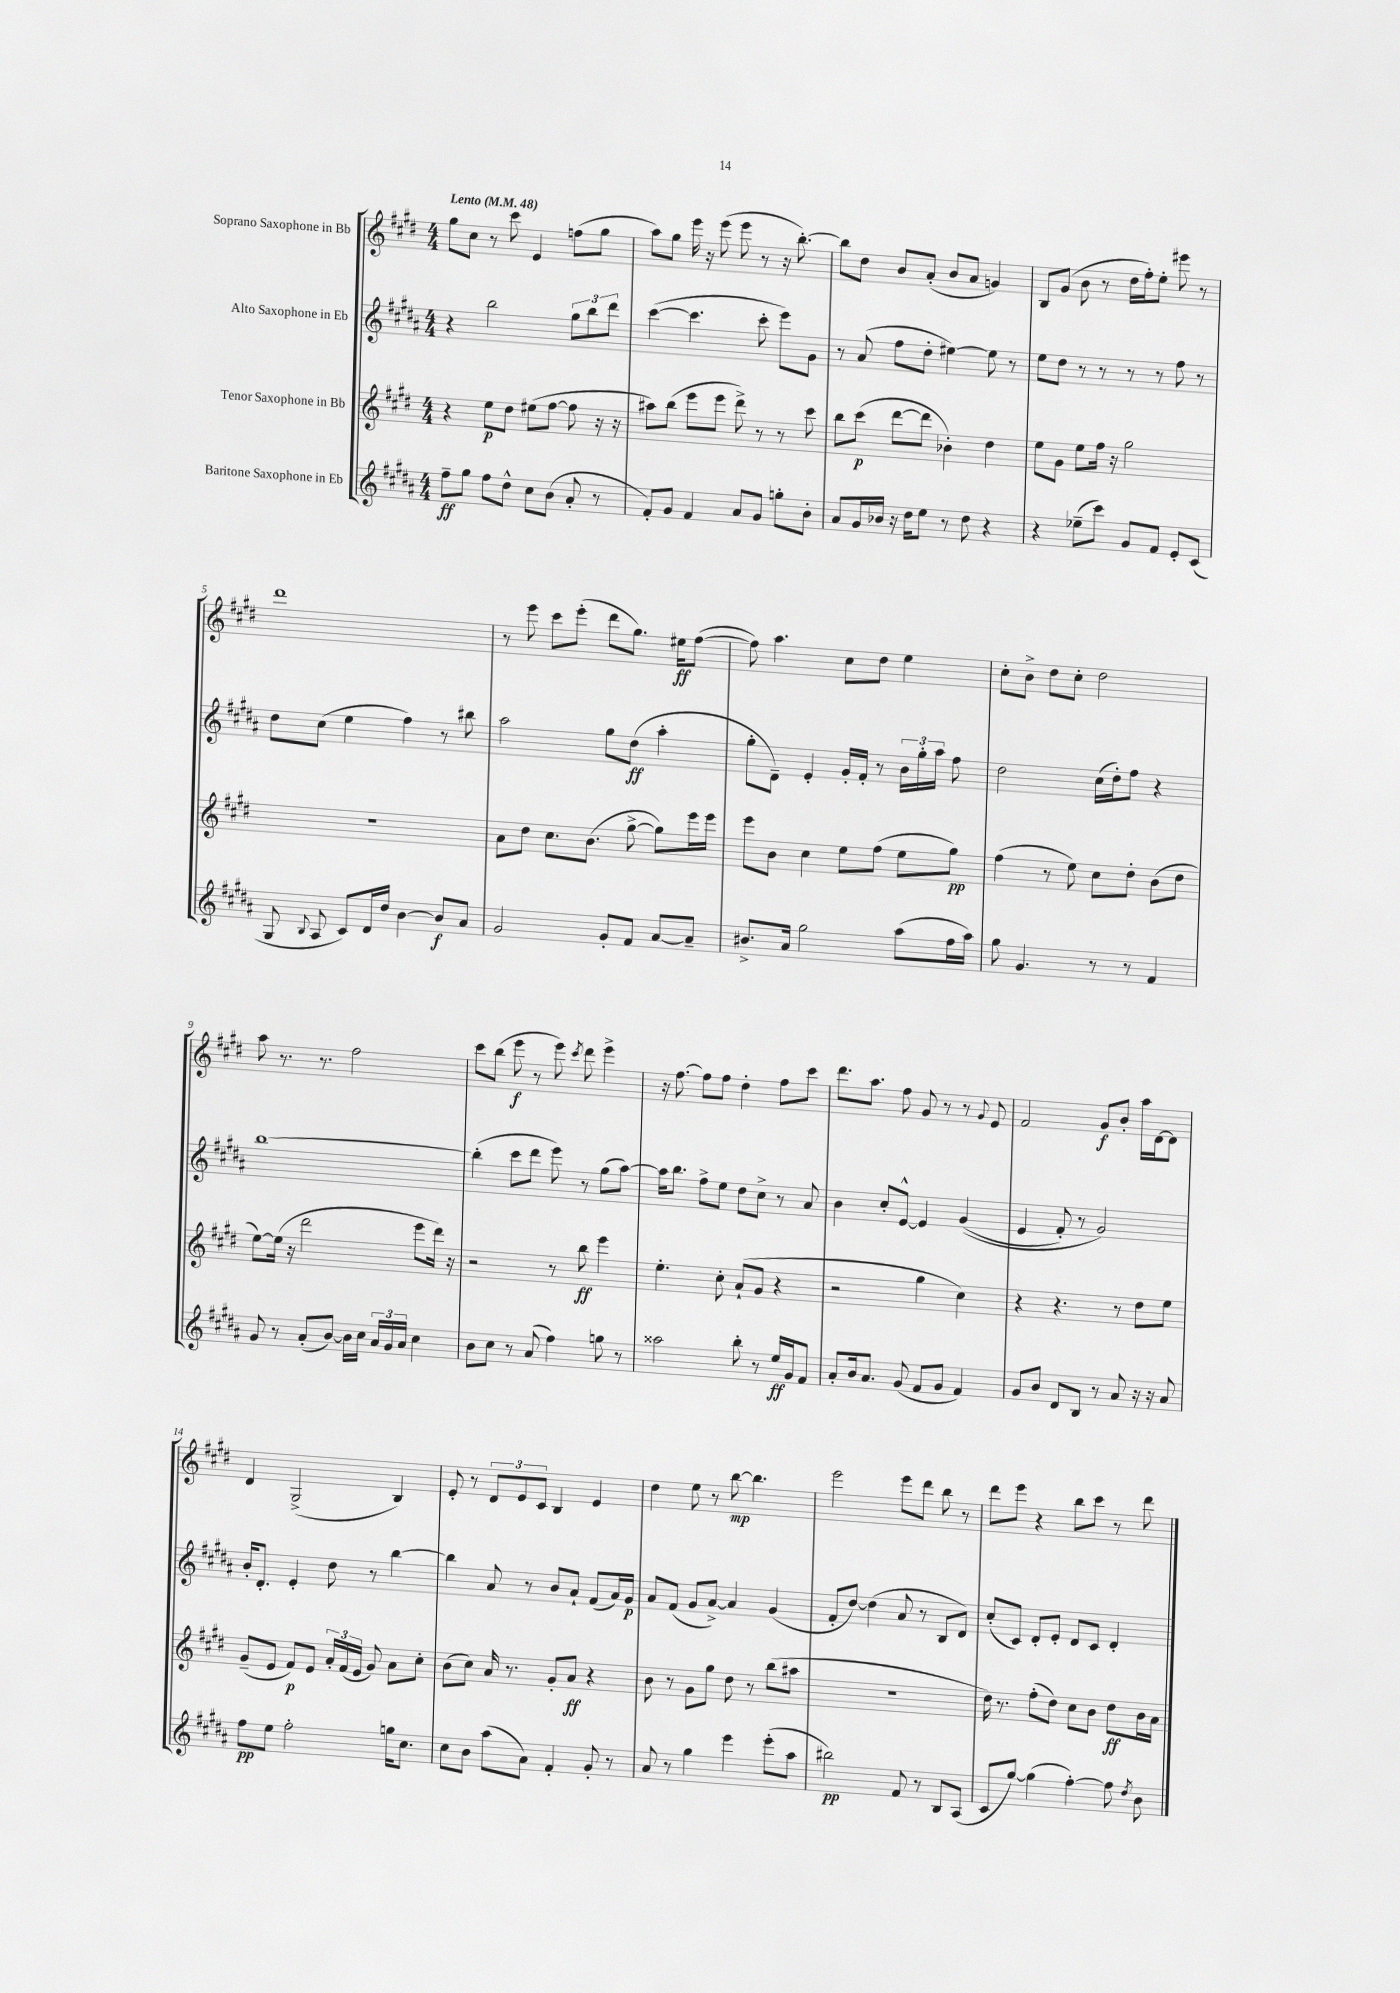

**kern	**kern	**kern	**kern
*staff4	*staff3	*staff2	*staff1
*clefG2	*clefG2	*clefG2	*clefG2
*k[f#c#g#d#a#]	*k[f#c#g#d#]	*k[f#c#g#d#a#]	*k[f#c#g#d#]
*M4/4	*M4/4	*M4/4	*M4/4
*MM48	*MM48	*MM48	*MM48
8ff#~	4r	4r	8gg#
8gg#	.	.	8cc#
8ff#	8ee	2bb	8r
8dd#^^	8dd#	.	8ccc#
8cc#	(8ee#	.	4e
(8b	[8ff#	.	.
8a#'	8ff#]	12gg#	(8ff
.	.	12bb	.
8r	16r	.	8gg#
.	.	12ddd#	.
.	16r	.	.
=	=	=	=
8f#')	8aa#)	([4ccc#	8aa)
8g#	(8bb	.	8gg#
4f#	8eee	4.ccc#]	16eee
.	.	.	16r
.	8eee	.	(8eee
8a#	8ddd#^)	.	8eee
8g#	8r	8ccc#'	8r
8gg'	8r	8eee)	16r
.	.	.	[8.bb')
8b'	8ccc#	8g#	.
=	=	=	=
8a#	8bb	8r	8bb]
16g#	(8ccc#	(8a#	8dd#
16b-	.	.	.
16r	[8ddd#	8ff#	8b
16dd#	.	.	.
8ee	8ddd#]	8dd#'	(8a'
8r	4b-')	[4ee#)	8b
8dd#	.	.	8a
4r	4dd#	8ee#]	4g)
.	.	8r	.
=	=	=	=
4r	8ee	8ee	8B
.	8g#	8dd#	(8g#
(8ee-~	8ee	8r	8b
8ccc#)	16ff#	8r	8r
.	16r	.	.
8g#	2gg#	8r	16dd#
.	.	.	16ff#')
8f#	.	8r	8ee'
8e'	.	8ff#	8eee#
(8c#	.	8r	8r
=	=	=	=
8G#	1r	8dd#	1ddd#
8qqB	.	.	.
8A#	.	(8cc#	.
8c#)	.	4ee	.
16d#	.	.	.
16dd#	.	.	.
[4b	.	4ff#)	.
8b]	.	8r	.
8a#	.	8bb#	.
=	=	=	=
2g#	8a	2aa#	8r
.	8dd#	.	8eee
.	8.cc#	.	8ccc#
.	.	.	(8eee'
.	(8.b	.	.
8g#'	.	8gg#	8ddd#
8f#	[8gg#^	(8dd#	8.gg#)
[8a#	8gg#])	4aa#'	.
.	.	.	16ee#
8a#~]	16eee	.	([8ff#
.	16eee	.	.
=	=	=	=
8.b#^	8eee	8gg#'	8ff#])
.	8b	8d#~)	4.aa
16a#	.	.	.
2gg#	4cc#	4e'	.
.	8ee	16g#'	8cc#
.	.	16f#'	.
.	(8ff#	8r	8dd#
(8aa#	8ee	24b	4ee
.	.	24gg#'	.
.	.	24aa#	.
16ff#	8gg#)	8ff#	.
16aa#)	.	.	.
=	=	=	=
8gg#	(4ff#	2dd#	8cc#'
4.g#	.	.	8b^
.	8r	.	8dd#
.	8ee)	.	8cc#'
8r	8cc#	(16cc#	2dd#
.	.	16dd#')	.
8r	8dd#'	8ff#	.
4f#	(8b	4r	.
.	8dd#	.	.
=	=	=	=
8g#	[8ee)	[1bb	8aa
8r	(16ee]	.	8.r
.	16r	.	.
(8a#'	2ddd#	.	.
.	.	.	8.r
[8b)	.	.	.
16b]	.	.	2ff#
16cc#	.	.	.
24a#	.	.	.
24g#	.	.	.
24a#	.	.	.
4cc#	8eee	.	.
.	16ddd#)	.	.
.	16r	.	.
=	=	=	=
8b	2r	(4bb']	8ccc#
8cc#	.	.	(8bb
8r	.	8ccc#	8eee
(8a#	.	8ddd#	8r
4ff#)	8r	8eee)	8eee)
.	.	.	8qccc#
.	8bb	8r	8ddd#
8gg	4eee	(8gg#	4eee^
8r	.	[8aa#)	.
=	=	=	=
2aa##	4.ee'	16aa#]	16r
.	.	8.bb	[8.ff#
.	.	8ff#^	8ff#]
.	8cc#'	8ee	8ff#
8bb'	(8a`	8dd#	4dd#'
8r	8g#	8cc#^	.
16ee	4r	8r	8ff#
16g#	.	.	.
8f#	.	8a#	8ccc#
=	=	=	=
8a#'	2r	4b	8.ddd#
16b	.	.	.
8.a#	.	.	8.aa
.	.	8cc#'	.
(8g#	.	[8e^^	8ff#
8f#	4gg#	4e]	8g#
8g#	.	.	8r
4f#)	4cc#)	&((4g#	8r
.	.	.	8qqg#
.	.	.	8e
=	=	=	=
8g#	4r	4e	2f#
8b	.	.	.
8d#	4.r	8f#')	.
8B	.	8r	.
8r	.	2g#&)	8g#
8a#	8r	.	8b'
16r	8dd#	.	16aa
16r	.	.	[16d#
8a#	8ee	.	8d#]
=	=	=	=
8ff#	(8g#~	16b'	4d#
.	.	8.d#'	.
8ee	8e	.	.
2ff#'	8f#)	4e'	(2G#^
.	8e	.	.
.	24a'	8dd#	.
.	(24f#	.	.
.	24e	.	.
.	8g#)	8r	.
16gg	8a	[4bb	4B)
8.cc#	.	.	.
.	8cc#'	.	.
=	=	=	=
8cc#	(8b	4bb]	8e'
8b	8cc#)	.	8r
(8aa#	16a	8a#	12d#
.	8.r	.	.
.	.	.	12e
8a#)	.	8r	.
.	.	.	12c#
4f#'	8g#'	8b	4B
.	8a	8a#`	.
8g#'	4r	(8f#	4e
8r	.	16a#)	.
.	.	16g#	.
=	=	=	=
8a#	8b	8a#	4dd#
8r	8r	(8f#	.
4gg#	8g#	8g#	8ee
.	8gg#	[8a#^)	8r
4eee	8dd#	4a#]	[8bb
.	8r	.	4.bb]
(8eee'	(8bb	(4g#	.
8aa#	8aa#	.	.
=	=	=	=
2bb#)	1r	8f#'	2eee
.	.	[8dd#)	.
.	.	(4dd#]	.
8f#	.	8a#	8eee
8r	.	8r	8ddd#
8B	.	8B	8bb
(8A#	.	8d#)	8r
=	=	=	=
8c#	16dd#)	(8cc#'	8ddd#
.	8.r	.	.
[8gg#)	.	8c#)	8eee
(4gg#]	(8ff#'	8d#'	4r
.	8dd#)	8e'	.
[4ff#')	8cc#	8d#	8bb
.	8b	8c#	8ccc#
8ff#]	8dd#	4d#'	8r
8qdd#	.	.	.
8b	16b	.	8ddd#
.	16a	.	.
==	==	==	==
*-	*-	*-	*-
